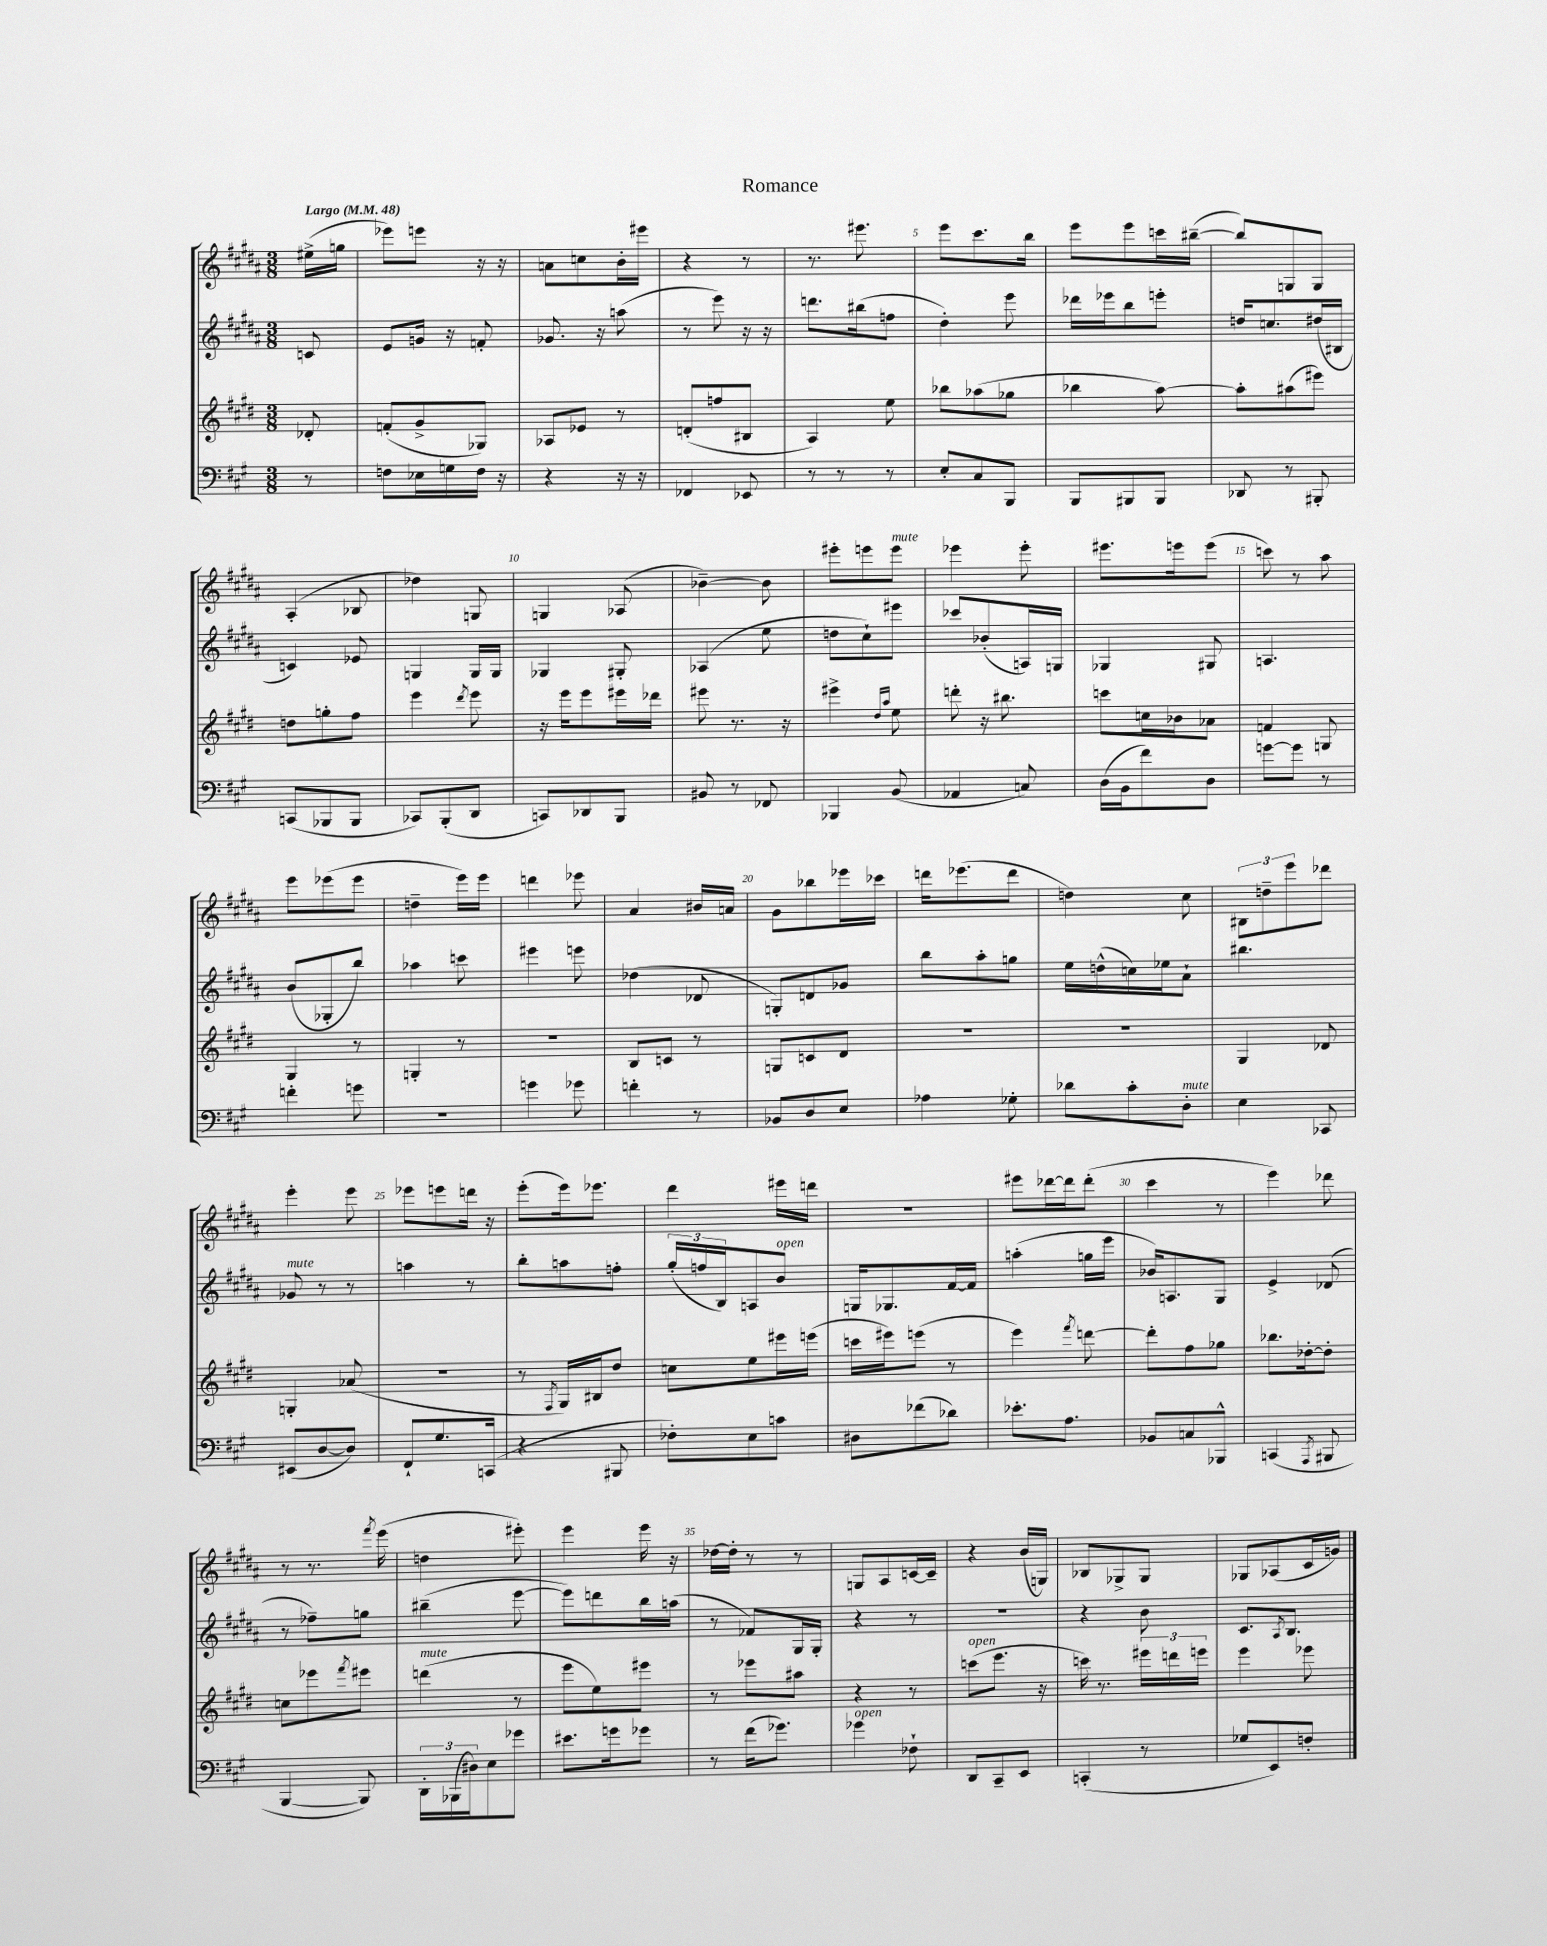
\header { title = "Romance" }
<<
\new StaffGroup <<
\new Staff = "s0" {
    \clef treble \key b \major \numericTimeSignature \time 3/8 \partial 8 \tempo "Largo" 4 = 48
    eis''16->( g''16 |
    ees'''8) e'''8 r16 r16 |
    a'8 c''8 b'16-. eis'''16 |
    r4 r8 |
    r8. eis'''8. |
    e'''8 cis'''8. b''16 |
    e'''8 e'''8 c'''16 bis''16~--( |
    bis''8) g8 g8 |
    ais4-.( bes8 |
    des''4) g8 |
    g4 aes8( |
    bes'4~--) bes'8 |
    eis'''8-. e'''8 e'''8^\markup { \italic "mute" } |
    ees'''4 ees'''8-. |
    eis'''8. e'''16 e'''8( |
    c'''8) r8 ais''8 |
    e'''8 ees'''8( ees'''8 |
    d''4-- e'''16) e'''16 |
    d'''4 ees'''8 |
    ais'4 bis'16 a'16 |
    gis'8 bes''8 ees'''16 ces'''16 |
    d'''16 ees'''8.( d'''8 |
    d''4) cis''8 |
    \tuplet 3/2 { bis8 d''8-- e'''8 } des'''8 |
    e'''4-. e'''8 |
    ees'''8 e'''8 d'''16 r16 |
    e'''8-.( e'''16) ees'''8. |
    dis'''4 eis'''16 d'''16 |
    R4. |
    eis'''8 des'''16~ des'''16 des'''8-.( |
    cis'''4 r8 |
    e'''4) des'''8 |
    r8 r8. \acciaccatura { fis'''8 } e'''16( |
    d''4 eis'''8-.) |
    e'''4 e'''16 r16 |
    des''16~ des''16-. r8 r8 |
    g8 ais8 c'16~ c'16-- |
    r4 b'16( g16) |
    bes8 ges8-> ges8 |
    ges8 aes8( cis'16 g'16) \bar "|." |
}
\new Staff = "s1" {
    \clef treble \key b \major \numericTimeSignature \time 3/8 \partial 8
    c'8 |
    e'8 g'16 r16 f'8-. |
    ges'8. r16 a''8( |
    r8 e'''8) r16 r16 |
    d'''8. bis''16( f''8 |
    dis''4-.) e'''8 |
    des'''16 ees'''16 b''8 e'''8-. |
    d''16 c''8. dis''16( bis16 |
    c'4) ees'8 |
    g4 g16 g16 |
    ges4 gis8-. |
    aes4( e''8 |
    d''8 cis''8-!) eis'''8 |
    ces'''8 bes'8-.( a16) g16 |
    ges4 gis8 |
    a4. |
    b'8( ges8-. b''8) |
    aes''4 c'''8 |
    eis'''4 e'''8 |
    des''4( des'8 |
    g8-.) d'8 ges'8 |
    b''8 ais''8-. g''8 |
    e''16 d''16-^( c''16) ees''16 ais'8-! |
    bis''4. |
    ges'8^\markup { \italic "mute" } r8 r8 |
    a''4 r8 |
    b''8-. a''8 f''8-. |
    \tuplet 3/2 { gis''16-.( f''16 b16) } a8 b'8^\markup { \italic "open" } |
    g16 ges8. fis'16~ fis'16 |
    a''4-.( g''16 e'''16 |
    bes'16) a8. gis8 |
    e'4-> des'8( |
    r8 fes''8--) g''8 |
    bis''4--( e'''8~ |
    e'''8) d'''8 b''16 a''16( |
    r8 fes'8) gis16 gis16-. |
    r4 r8 |
    R4. |
    r4 b'8 |
    cis'8. \acciaccatura { ais8 } b8. \bar "|." |
}
\new Staff = "s2" {
    \clef treble \key e \major \numericTimeSignature \time 3/8 \partial 8
    des'8-. |
    f'8-.( gis'8-> ges8) |
    aes8 ees'8 r8 |
    d'8-.( f''8 bis8 |
    a4) e''8 |
    bes''8 aes''8( ges''8 |
    bes''4 a''8~) |
    a''8-. ais''8( eis'''8) |
    d''8 g''8-. fis''8 |
    e'''4 \acciaccatura { dis'''8 } e'''8 |
    r16 e'''16 e'''8 eis'''16 des'''16 |
    eis'''8 r8. r16 |
    eis'''4-> \grace { dis''16 a''16 } e''8 |
    d'''8-. r16 bis''8. |
    c'''8 c''16 bes'16 aes'8 |
    f'4 g8 |
    gis4 r8 |
    g4-. r8 |
    R4. |
    b8 c'8 r8 |
    g8 c'8 dis'8 |
    R4. |
    R4. |
    gis4 des'8 |
    g4-. aes'8( |
    r4. |
    r8 \acciaccatura { fis8 } gis16) bis16 dis''8 |
    c''8 e''8 eis'''16 e'''16( |
    c'''16 eis'''16) e'''8( r8 |
    e'''4) \acciaccatura { fis'''8 } d'''8~ |
    d'''8-. fis''8 ges''8 |
    bes''8. des''16~-. des''8-. |
    c''8 ees'''8 \acciaccatura { fis'''8 } eis'''8 |
    d'''4^\markup { \italic "mute" }( r8 |
    e'''8 e''8) eis'''8 |
    r8 ees'''8 ais''8 |
    r4 r8 |
    c'''8^\markup { \italic "open" }( e'''8. r16 |
    c'''16) r8. \tuplet 3/2 { eis'''16 d'''16 e'''16 } |
    e'''4 ees'''8 \bar "|." |
}
\new Staff = "s3" {
    \clef bass \key a \major \numericTimeSignature \time 3/8 \partial 8
    r8 |
    f8 ees16 g16 f16 r16 |
    r4 r16 r16 |
    fes,4 ees,8 |
    r8 r8 r8 |
    e8-. cis8 b,,8 |
    b,,8 bis,,8 bis,,8 |
    des,8 r8 bis,,8-. |
    c,8( bes,,8 bes,,8 |
    ces,8) b,,8-.( d,8 |
    c,8) des,8 b,,8 |
    bis,8 r8 fes,8 |
    bes,,4 b,8( |
    aes,4 c8) |
    d16( b,16 fis'8) d8 |
    g'8~ g'8 r8 |
    f'4-. g'8 |
    R4. |
    g'4 ges'8 |
    f'4-. r8 |
    bes,8 d8 e8 |
    aes4 ges8-. |
    des'8 cis'8-. d8-.^\markup { \italic "mute" } |
    e4 ces,8 |
    eis,8( d8~ d8) |
    fis,8-! gis8. c,16( |
    r4 bis,,8 |
    fes8-.) e8 c'8 |
    dis8 fes'8( des'8) |
    ees'8.-. a8. |
    bes,8 c8 bes,,8-^ |
    c,4( \acciaccatura { a,,8 } bis,,8 |
    b,,4~ b,,8) |
    \tuplet 3/2 { d,16-. bes,,16( dis16) } e8 ges'8 |
    eis'8. g'16 ges'8 |
    r8 fis'16( ges'8.) |
    ges'4^\markup { \italic "open" } fes8-! |
    d,8 cis,8-- e,8 |
    c,4-.( r8 |
    ges8 e,8) f8-. \bar "|." |
}
>>
>>
\layout { \context { \Score \override BarNumber.break-visibility = ##(#f #t #t) barNumberVisibility = #(every-nth-bar-number-visible 5) } }
